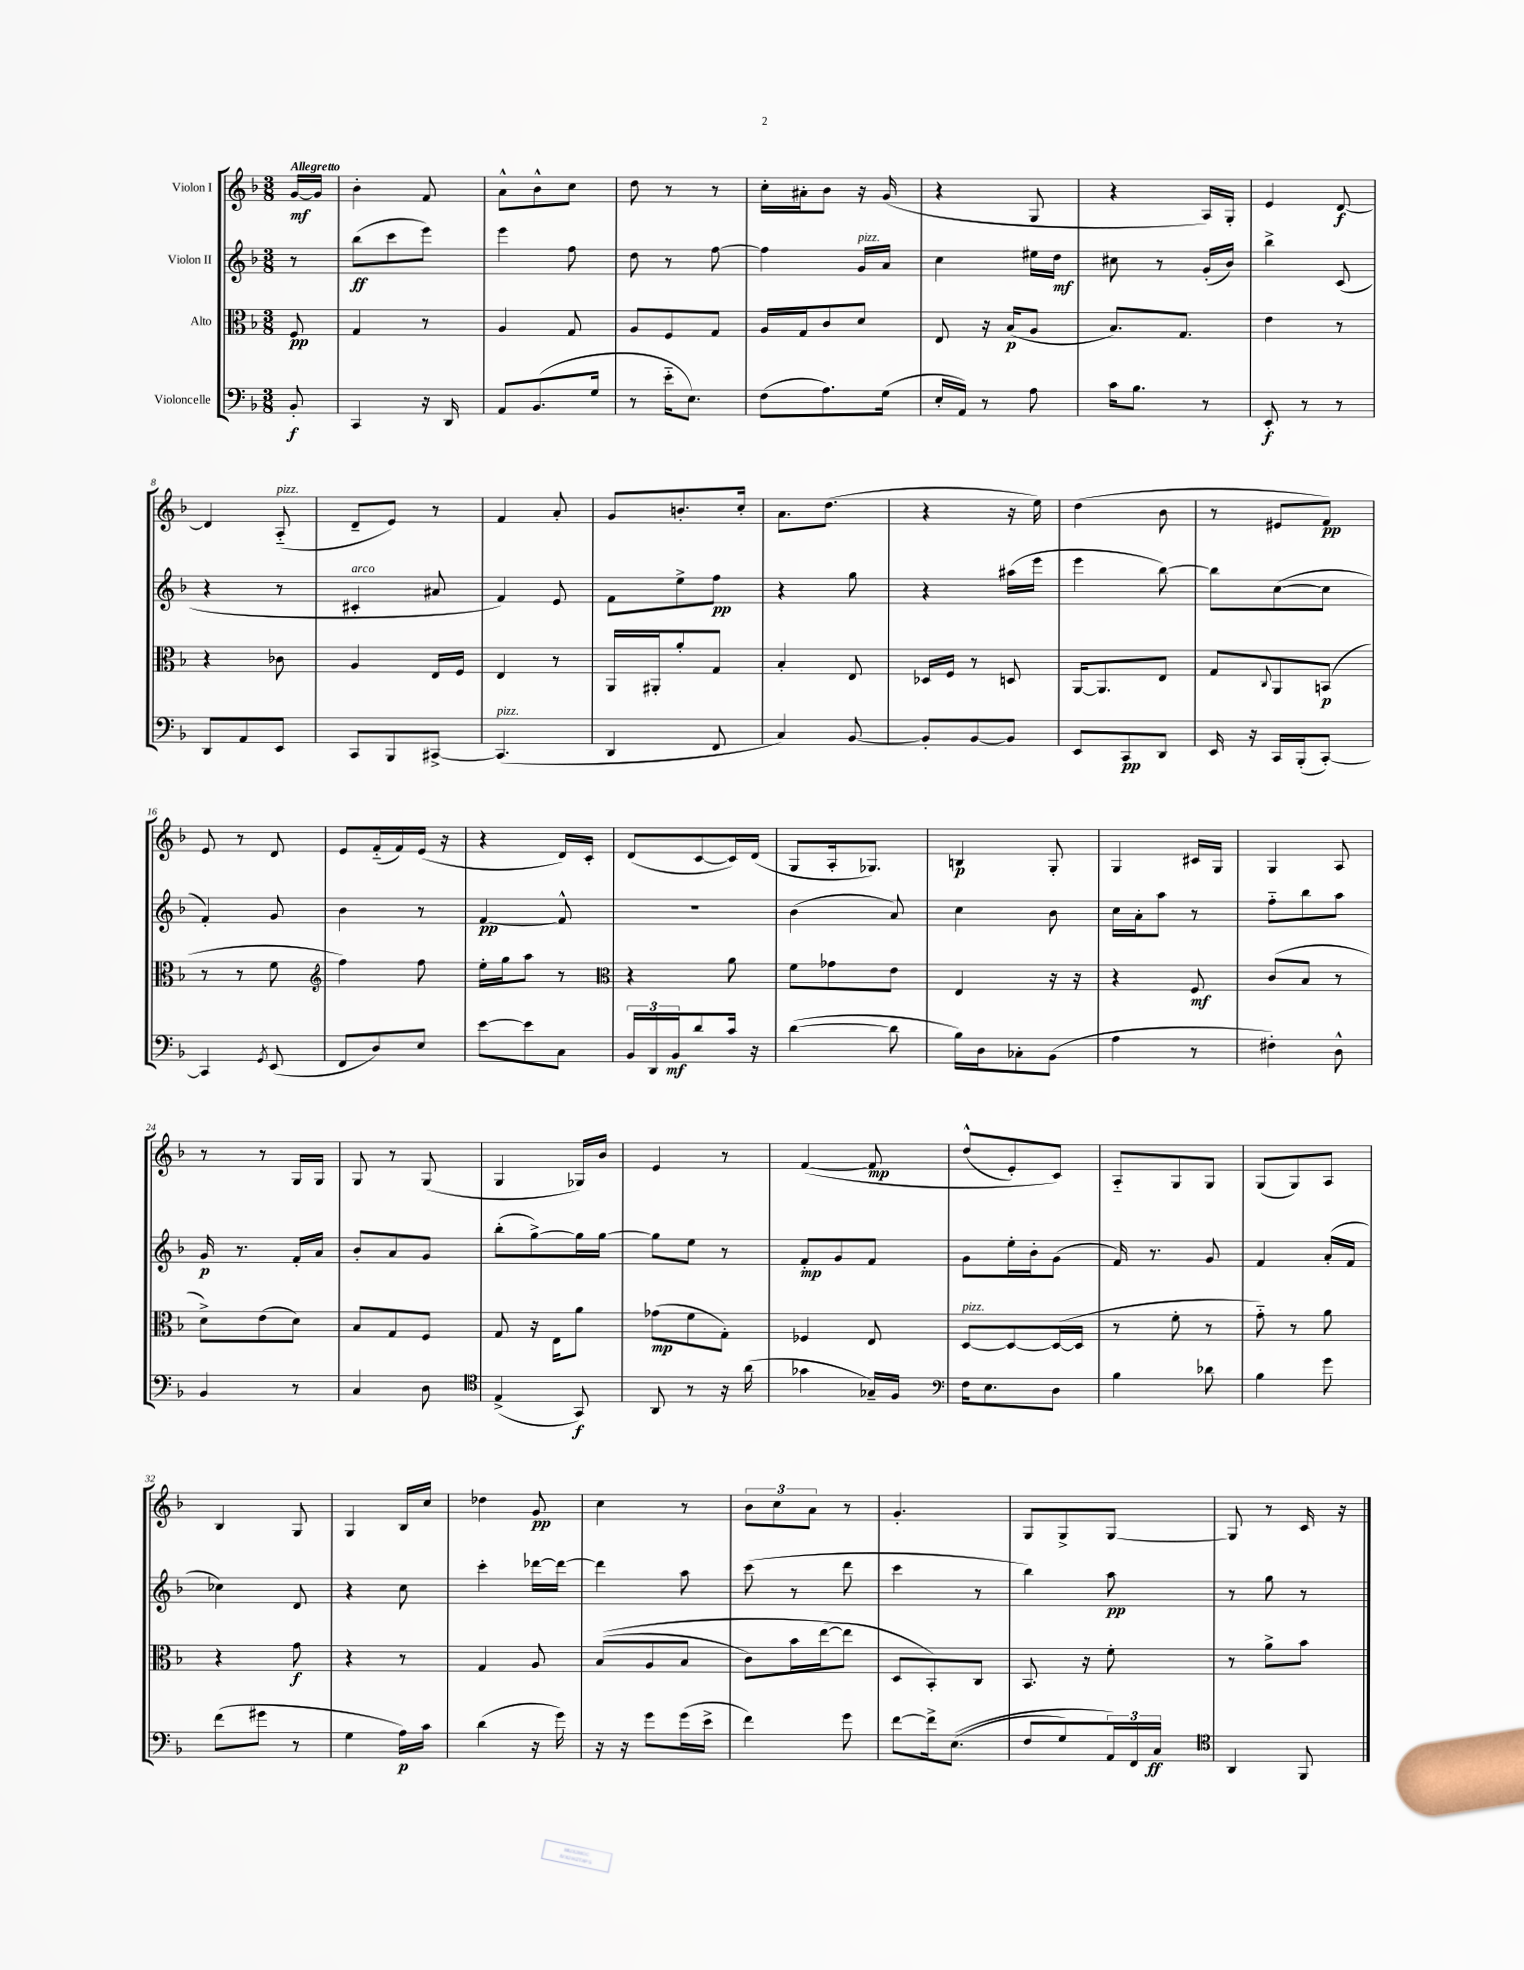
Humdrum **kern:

**kern	**kern	**kern	**kern
*staff4	*staff3	*staff2	*staff1
*clefF4	*clefC3	*clefG2	*clefG2
*k[b-]	*k[b-]	*k[b-]	*k[b-]
*M3/8	*M3/8	*M3/8	*M3/8
8BB-'	8F	8r	[16g
.	.	.	16g]
=	=	=	=
4CC	4G	(8bb-	4b-'
.	.	8ccc	.
16r	8r	8eee)	8f
16DD	.	.	.
=	=	=	=
8AA	4A	4eee	8a^^
(8.BB-	.	.	8b-^^
.	8G	8ff	8cc
16G	.	.	.
=	=	=	=
8r	8A	8dd	8dd
16e'~	8F	8r	8r
8.E)	.	.	.
.	8G	[8ff	8r
=	=	=	=
(8F	16A	4ff]	16cc'
.	16G	.	16a#'
8.A)	8c	.	8b-
.	8d	16g	16r
(16G	.	16a	(16g
=	=	=	=
16E'	8E	4cc	4r
16AA)	.	.	.
8r	16r	.	.
.	(16B-	.	.
8A	8A	16ee#	8G
.	.	16dd	.
=	=	=	=
16c	8.B-)	8cc#	4r
8.B-	.	.	.
.	.	8r	.
.	8.G	.	.
8r	.	(16g'	16A)
.	.	16b-)	16G'
=	=	=	=
8EE'	4e	4bb-^	4e
8r	.	.	.
8r	8r	(8c	[8d
=	=	=	=
8DD	4r	4r	4d]
8AA	.	.	.
8EE	8c-	8r	(8A'~
=	=	=	=
8CC	4A	4c#'	8d~
8BBB-	.	.	8e)
[8CC#^	16E	8a#	8r
.	16F	.	.
=	=	=	=
(4.CC#]	4E	4f)	4f
.	8r	8e	8a'
=	=	=	=
4DD	16AA	8f	8g
.	16AA#'	.	.
.	8a'	8ee^	8.b'
8FF	8G	8ff	.
.	.	.	16cc'
=	=	=	=
4C)	4B-'	4r	8.a
.	.	.	(8.dd
[8BB-	8E	8gg	.
=	=	=	=
8BB-']	16D-	4r	4r
.	16F	.	.
[8BB-	8r	.	.
8BB-]	8D	(16aa#	16r
.	.	16eee	16ee)
=	=	=	=
8EE	[16AA	4eee	(4dd
.	8.AA]	.	.
8CC	.	.	.
8DD	8E	[8bb-)	8b-
=	=	=	=
16EE	8G	8bb-]	8r
16r	.	.	.
.	8qqC	.	.
16CC	8AA	([8cc	8e#
(16BBB-'	.	.	.
[8CC')	(8BB	8cc]	8f)
=	=	=	=
4CC]	8r	4f')	8e
.	8r	.	8r
8qGG	.	.	.
(8EE	8f	8g	8d
=	=	=	=
*	*clefG2	*	*
8FF	4ff)	4b-	8e
8D)	.	.	(16f'~
.	.	.	16f)
8E	8ff	8r	(16e
.	.	.	16r
=	=	=	=
[8e	16ee'	[4f	4r
.	16gg	.	.
8e]	8aa	.	.
8C	8r	8f^^]	16d)
.	.	.	16c'
=	=	=	=
*	*clefC3	*	*
24BB-	4r	4.r	(8d
24DD	.	.	.
24BB-	.	.	.
8d	.	.	[8c
16c	8a	.	16c])
16r	.	.	(16d
=	=	=	=
([4d	8f	(4b-	8G
.	8g-	.	16A'
.	.	.	8.G-)
8d]	8e	8a)	.
=	=	=	=
16B-)	4E	4cc	4B
16D	.	.	.
8C-'	.	.	.
(8BB-	16r	8b-	8G'
.	16r	.	.
=	=	=	=
4A	4r	16cc	4G
.	.	16a'	.
.	.	8aa	.
8r	8F	8r	16c#
.	.	.	16G
=	=	=	=
4F#')	(8c	8ff'~	4G
.	8B-	8bb-	.
8D^^	8r	8aa	8A
=	=	=	=
4BB-	8d^)	16g	8r
.	.	8.r	.
.	(8e	.	8r
8r	8d)	16f'	16G
.	.	16a	16G
=	=	=	=
4C	8B-	8b-'	8G
.	8G	8a	8r
8D	8F	8g	(8G
=	=	=	=
*clefC4	*	*	*
(4E^	8G	(8bb-'	4G
.	16r	[8gg^)	.
.	16E	.	.
8GG)	8a	16gg]	16G-)
.	.	[16gg	16b-
=	=	=	=
8AA	(8g-	8gg]	4e
8r	8f	8ee	.
16r	8G')	8r	8r
(16a	.	.	.
=	=	=	=
4g-	4F-	8f'	&([4f
.	.	8g	.
16G-~)	8E	8f	8f]
16F	.	.	.
=	=	=	=
*clefF4	*	*	*
16F	[8D	8g	(8dd^^
8.E	.	.	.
.	8D_	16ee'	8e')
.	.	16b-'	.
8D	(16D_	(8g	8c&)
.	16D]	.	.
=	=	=	=
4B-	8r	16f)	8A'~
.	.	8.r	.
.	8f'	.	8G
8d-	8r	8g	8G
=	=	=	=
4B-	8g'~)	4f	(8G
.	8r	.	8G)
8g	8a	(16a'	8A
.	.	16f	.
=	=	=	=
(8f	4r	4cc-)	4B-
8g#	.	.	.
8r	8g	8d	8G
=	=	=	=
4G	4r	4r	4G
16A)	8r	8cc	16B-
16c	.	.	16cc
=	=	=	=
(4d	4G	4ccc'	4dd-
16r	8A	[16ddd-	8g
16g)	.	16ddd-_	.
=	=	=	=
16r	&((8B-	4ddd-]	4cc
16r	.	.	.
8g	8A	.	.
(16g	8B-	8aa	8r
16e^	.	.	.
=	=	=	=
4f)	8c)	(8ccc	12b-
.	.	.	12cc
.	16b-	8r	.
.	.	.	12a
.	([16ee	.	.
8g	8ee]&)	8ddd	8r
=	=	=	=
[8f	8D	4ccc	4.g'
16f^]	8BB-')	.	.
&((8.E	.	.	.
.	8C	8r	.
=	=	=	=
8F	8.BB-	4bb-)	8G
8G)	.	.	8G^
.	16r	.	.
24AA&)	8f'	8aa	[8G
24FF	.	.	.
24C	.	.	.
=	=	=	=
*clefC4	*	*	*
4AA	8r	8r	8G]
.	8a^	8gg	8r
8FF	8b-	8r	16c
.	.	.	16r
==	==	==	==
*-	*-	*-	*-
